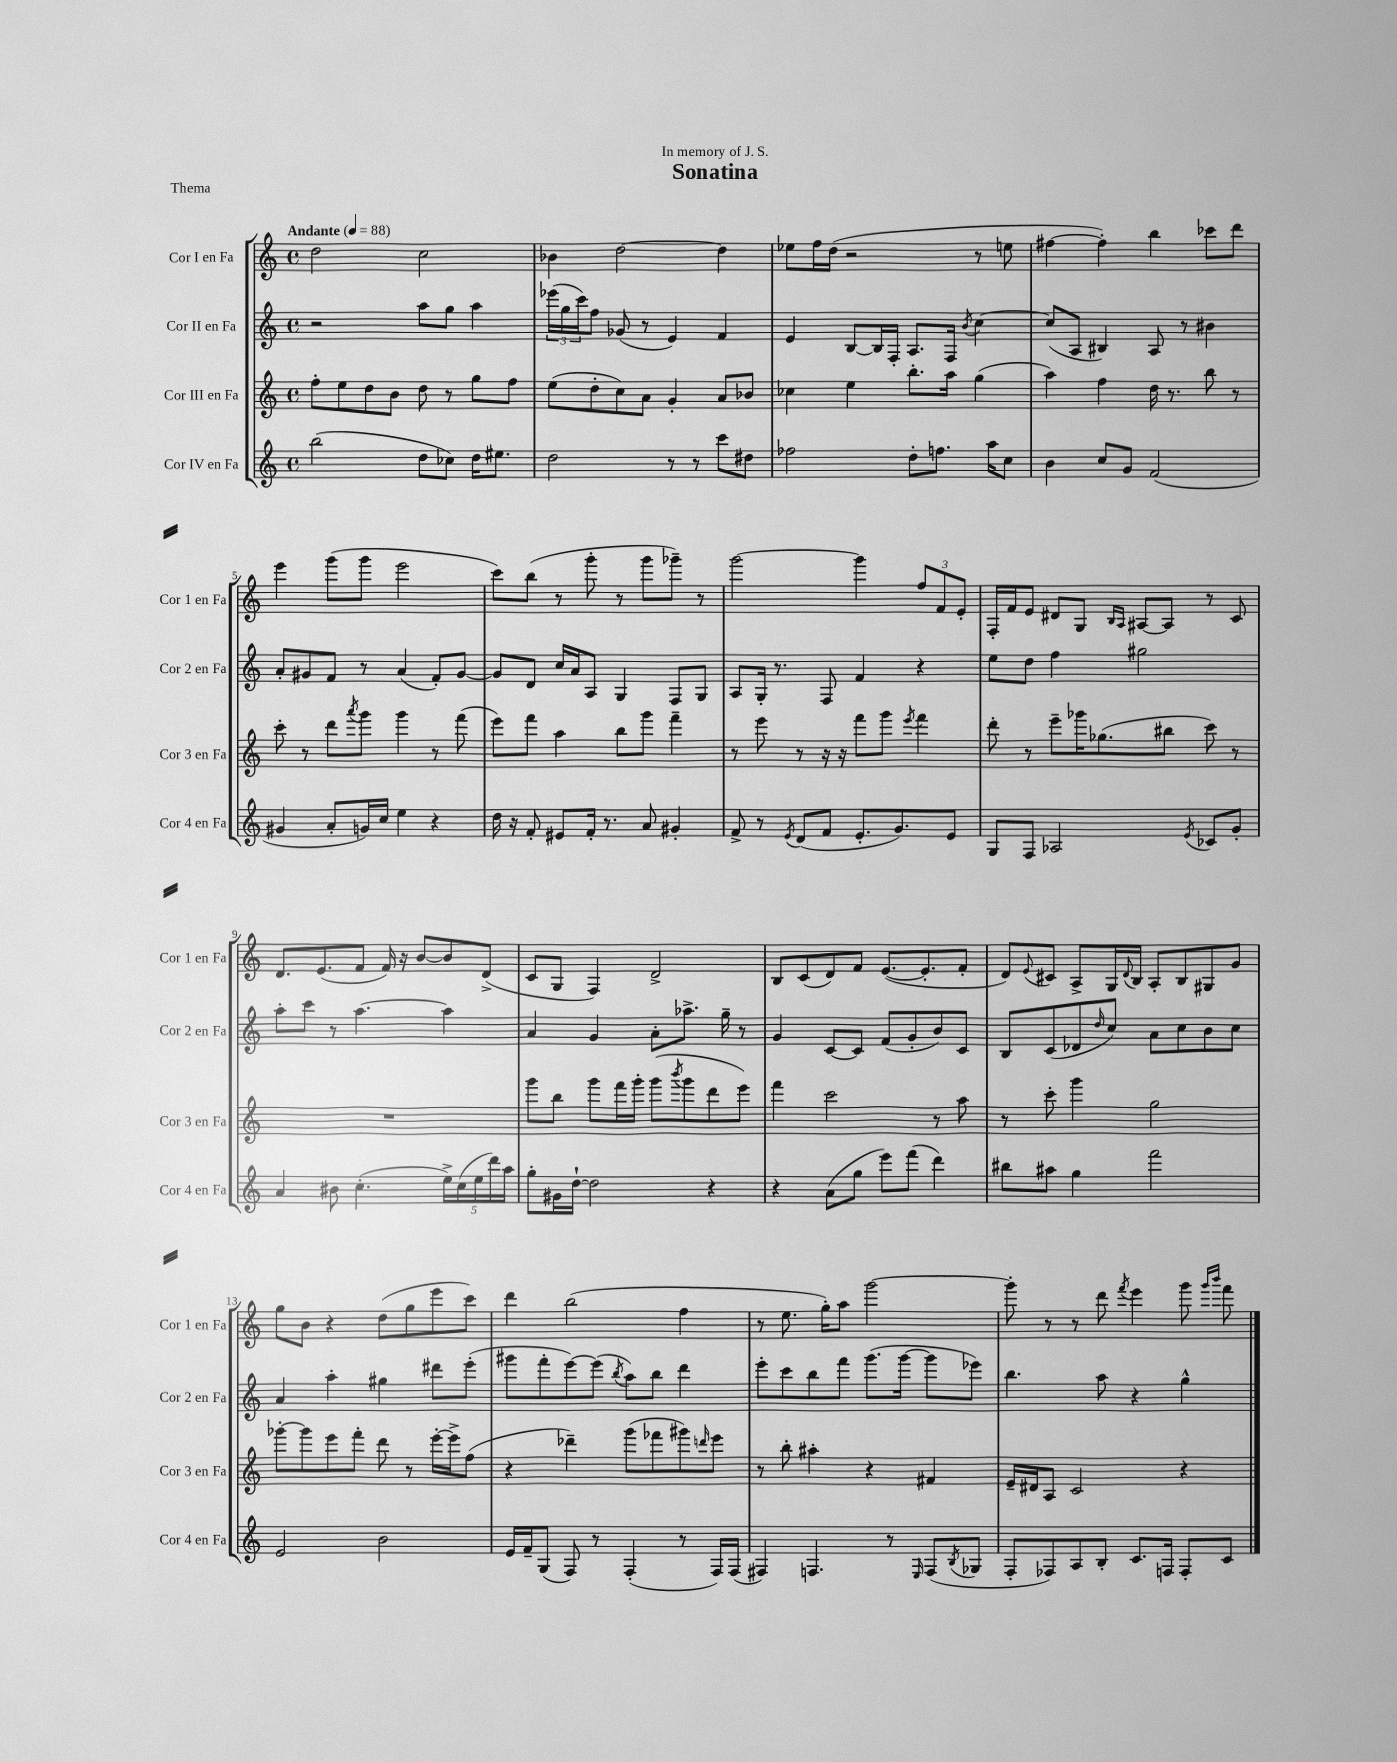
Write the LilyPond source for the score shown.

\header { title = "Sonatina" dedication = "In memory of J. S." piece = "Thema" }
<<
\new StaffGroup <<
\new Staff = "s0" \with { instrumentName = "Cor I en Fa" shortInstrumentName = "Cor 1 en Fa" } {
    \clef treble \key c \major \defaultTimeSignature \time 4/4 \tempo "Andante" 4 = 88
    d''2 c''2 |
    bes'4 d''2~ d''4 |
    ees''8 f''16 d''16( r2 r8 e''8 |
    fis''4~ fis''4-.) b''4 ces'''8 d'''8 |
    e'''4 g'''8( g'''8 e'''2 |
    c'''8) b''8( r8 g'''8-. r8 g'''8 ges'''8--) r8 |
    g'''2~ g'''4 \tuplet 3/2 { f''8 f'8 e'8-. } |
    f16-. f'16 e'8 dis'8 g8 \grace { b16 a16 } ais8~ ais8 r8 c'8 |
    d'8. e'8.( f'8 f'16) r16 b'8~ b'8 d'8->( |
    c'8 g8 f4) d'2-> |
    b8 c'8( d'8) f'8 e'8.~( e'8.-. f'8-. |
    d'8) \appoggiatura { e'8 } cis'8 a8-> g16 \appoggiatura { d'8 } b16 a8-. b8 gis8 g'8 |
    g''8 b'8 r4 d''8( g''8 e'''8 c'''8) |
    d'''4 b''2( f''4 |
    r8 e''8. g''16-.) a''8 g'''2~ |
    g'''8-. r8 r8 d'''8 \acciaccatura { f'''8 } e'''4 g'''8 \grace { g'''16 b'''16 } f'''8 \bar "|." |
}
\new Staff = "s1" \with { instrumentName = "Cor II en Fa" shortInstrumentName = "Cor 2 en Fa" } {
    \clef treble \key c \major \defaultTimeSignature \time 4/4
    r2 a''8 g''8 a''4 |
    \tuplet 3/2 { ees'''16( g''16 c'''16) } f''8 ges'8( r8 e'4) f'4 |
    e'4 b8~ b16 f16-. a8. f16 \acciaccatura { b'8 } c''4~ |
    c''8( a8 bis4) a8 r8 bis'4 |
    a'8-. gis'8 f'8 r8 a'4( f'8-.) gis'8~ |
    gis'8 d'8 c''16 a'16 a8 g4 f8 g8 |
    a8 g16-. r8. f8 f'4 r4 |
    e''8 d''8 f''4 gis''2 |
    a''8-. c'''8 r8 a''4.~ a''4 |
    a'4 g'4 a'8-. aes''8.-> g''16-- r8 |
    g'4 c'8~ c'8 f'8( g'8-. b'8) c'8 |
    b8 c'8( des'8 \grace { d''16 } c''8) a'8 c''8 b'8 c''8 |
    a'4 a''4-. gis''4 dis'''8 e'''8-.( |
    gis'''8 f'''8-. e'''8~) e'''8( \acciaccatura { b''8 } a''8) b''8 d'''4 |
    e'''8-. c'''8 b''8 f'''8 g'''8.( g'''16~ g'''8 ees'''8) |
    b''4. a''8 r4 g''4-^ \bar "|." |
}
\new Staff = "s2" \with { instrumentName = "Cor III en Fa" shortInstrumentName = "Cor 3 en Fa" } {
    \clef treble \key c \major \defaultTimeSignature \time 4/4
    f''8-. e''8 d''8 b'8 d''8 r8 g''8 f''8 |
    e''8( d''8-. c''8) a'8 g'4-. a'8 bes'8 |
    ces''4 e''4 b''8.-. a''16 g''4( |
    a''4) f''4 d''16 r8. b''8 r8 |
    c'''8-. r8 d'''8 \acciaccatura { a'''8 } g'''8 g'''4 r8 f'''8( |
    e'''8) f'''8 a''4 b''8 g'''8 f'''4-- |
    r8 e'''8 r8 r16 r16 f'''8 g'''8 \acciaccatura { e'''8 } f'''4 |
    d'''8-. r8 e'''8-- ges'''16 ges''8.( bis''8 c'''8) r8 |
    R1 |
    g'''8 b''8 g'''8 f'''16 g'''16-. g'''8( \acciaccatura { b'''8 } g'''8 d'''8 e'''8) |
    f'''4 c'''2 r8 a''8 |
    r8 c'''8-. g'''4 g''2 |
    ges'''8~-. ges'''8 e'''8 f'''8-. d'''8 r8 e'''16~-. e'''16-> f''8( |
    r4 des'''4--) g'''8( fes'''8 gis'''8) \grace { d'''16 } e'''8 |
    r8 b''8-. ais''4-. r4 fis'4 |
    e'16-- dis'16 a8 c'2 r4 \bar "|." |
}
\new Staff = "s3" \with { instrumentName = "Cor IV en Fa" shortInstrumentName = "Cor 4 en Fa" } {
    \clef treble \key c \major \defaultTimeSignature \time 4/4
    b''2( d''8 ces''8) d''16 eis''8. |
    d''2 r8 r8 c'''8 dis''8 |
    fes''2 d''8-. f''8. a''16 c''8 |
    b'4 c''8 g'8 f'2( |
    gis'4 a'8-. g'16) c''16 e''4 r4 |
    d''16 r16 f'8-. eis'8 f'16-. r8. a'8 gis'4-. |
    f'8-> r8 \acciaccatura { e'8 } d'8( f'8 e'8.-. g'8.) e'8 |
    g8 f8 aes2 \acciaccatura { e'8 } ces'8 g'8-. |
    a'4 bis'8 c''4.-.( \tuplet 5/4 { e''16->) c''16( e''16 d'''16) a''16 } |
    g''8-. gis'16 d''16~-! d''2 r4 |
    r4 a'8( g''8 e'''8) f'''8( d'''4) |
    bis''8 ais''8 g''4 f'''2 |
    e'2 b'2 |
    e'16 f'16-- g8( f8) r8 f4-.( r8 f16) f16( |
    fis4) f4. r8 \grace { e16 } f8( \acciaccatura { b8 } ges8 |
    f8-. fes8) a8 b8-. c'8. f16 f8-. c'8 \bar "|." |
}
>>
>>
